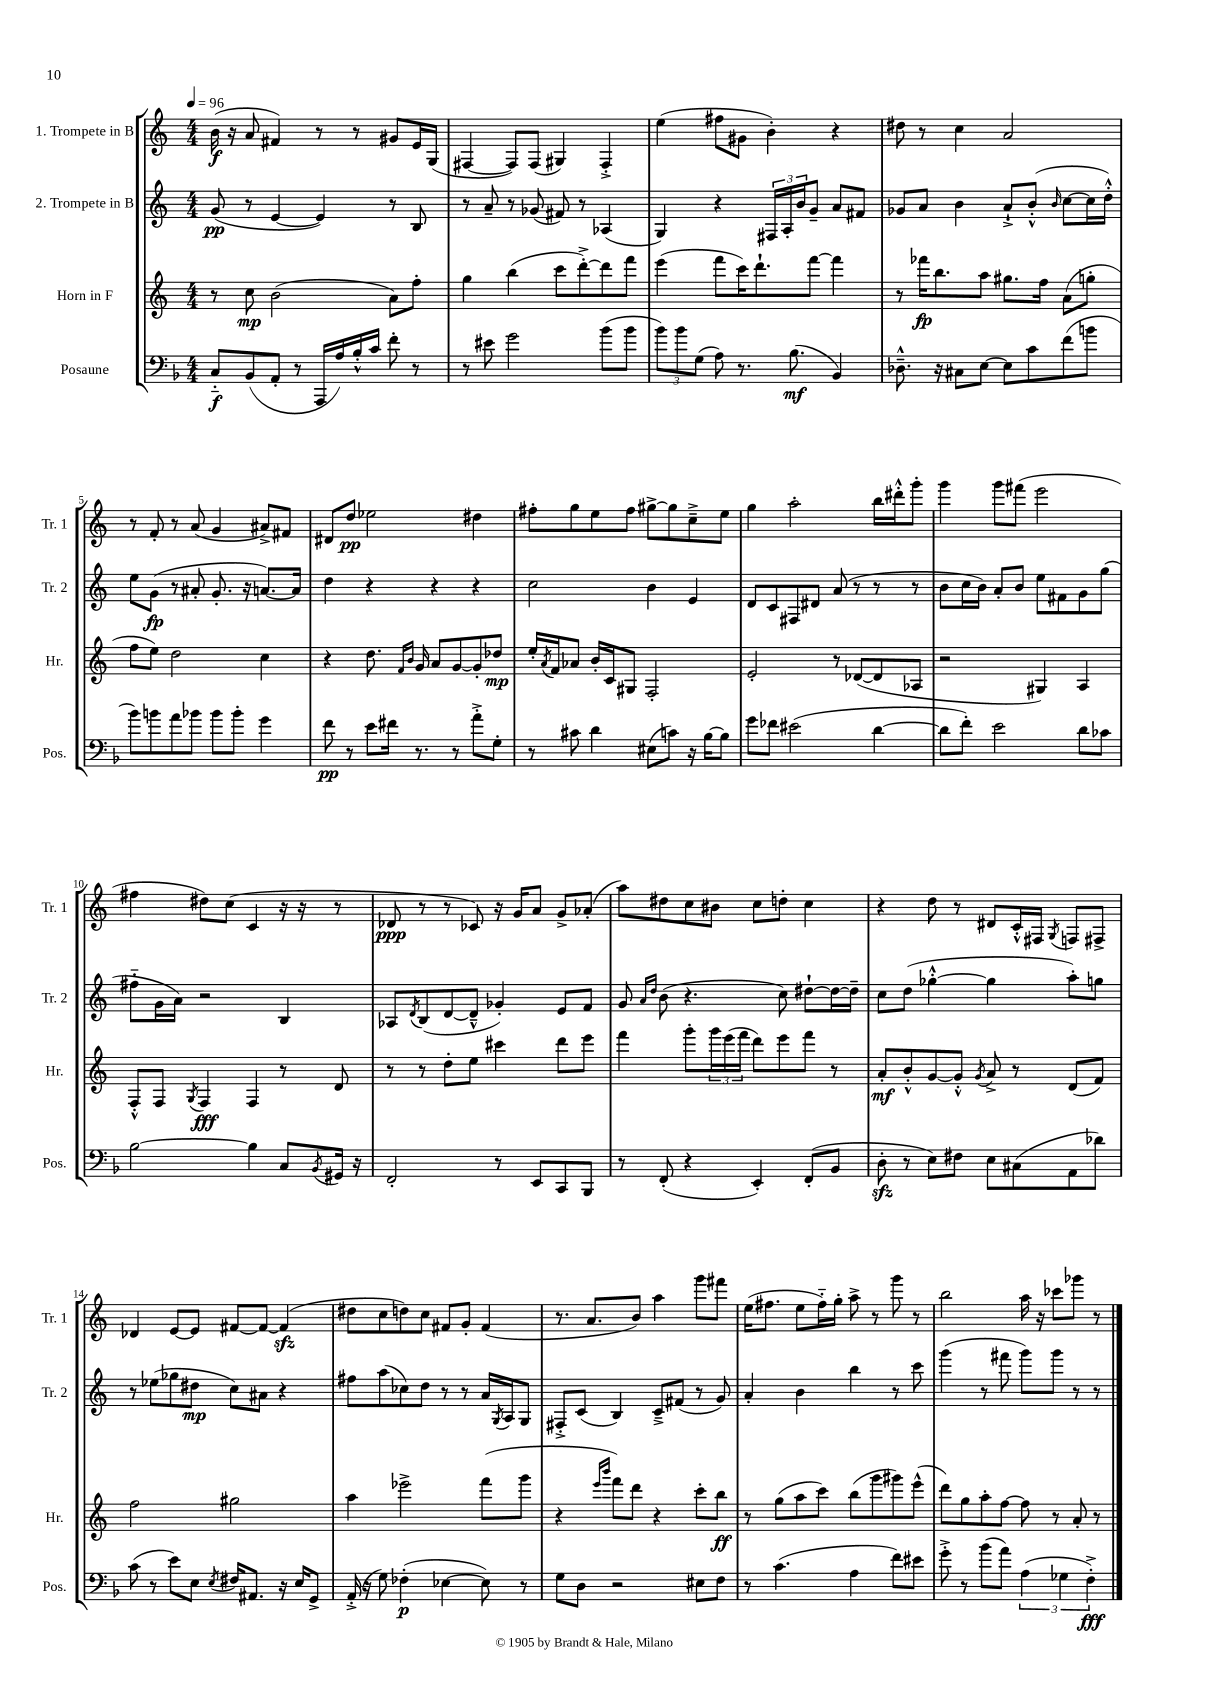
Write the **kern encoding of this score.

**kern	**dynam	**kern	**dynam	**kern	**dynam	**kern	**dynam
*part4	*part4	*part3	*part3	*part2	*part2	*part1	*part1
*staff4	*staff4	*staff3	*staff3	*staff2	*staff2	*staff1	*staff1
*I"Posaune	*	*I"Horn in F	*	*I"2. Trompete in B	*	*I"1. Trompete in B	*
*I'Pos.	*	*I'Hr.	*	*I'Tr. 2	*	*I'Tr. 1	*
*clefF4	*	*clefG2	*	*clefG2	*	*clefG2	*
*k[b-]	*	*k[]	*	*k[]	*	*k[]	*
*M4/4	*	*M4/4	*	*M4/4	*	*M4/4	*
*MM96	*	*MM96	*	*MM96	*	*MM96	*
=1	=1	=1	=1	=1	=1	=1	=1
8C/L	f	8r	.	(8g/	pp	(16b\	f
.	.	.	.	.	.	16r	.
(8BB-/	.	8cc\	mp	8r	.	8a/	.
8AA'/J	.	(2b\	.	[4e/	.	4f#X/)	.
8r	.	.	.	.	.	.	.
16AAA/LL	.	.	.	4e/])	.	8r	.
16A/)	.	.	.	.	.	.	.
16B-'^^/	.	.	.	.	.	8r	.
16c/JJ	.	.	.	.	.	.	.
8f'\	.	8a\L)	.	8r	.	8g#X/L	.
8r	.	8ff'\J	.	8B/	.	16e/L	.
.	.	.	.	.	.	(16G/JJ	.
=2	=2	=2	=2	=2	=2	=2	=2
8r	.	4gg\	.	8r	.	[4F#X/	.
8e#X\	.	.	.	8a~/	.	.	.
2g\	.	(4bb\	.	8r	.	8F#/L])	.
.	.	.	.	(8g-X/	.	(8F#/J	.
.	.	8ccc\L	.	8f#X/)	.	4G#X/)	.
.	.	[8ddd'^\)	.	8r	.	.	.
(8b-\L	.	8ddd\]	.	(4A-X/	.	4F#'^/	.
8b-\J	.	8fff\J	.	.	.	.	.
=3	=3	=3	=3	=3	=3	=3	=3
12b-\L)	.	(4eee\	.	4G/)	.	(4ee\	.
12b-\	.	.	.	.	.	.	.
(12G\J	.	.	.	.	.	.	.
8A\)	.	8fff\L	.	4r	.	8ff#X\L	.
8.r	.	16ccc\K)	.	.	.	8g#X\J	.
.	.	8.ddd`\	.	.	.	.	.
.	.	.	.	24F#X/LL	.	4b'\)	.
.	.	.	.	24A'/	.	.	.
(8.B-\	mf	.	.	.	.	.	.
.	.	.	.	24b/J	.	.	.
.	.	[8fff\J	.	8g~/J	.	.	.
4BB-/)	.	4fff\]	.	8a/L	.	4r	.
.	.	.	.	8f#X/J	.	.	.
=4	=4	=4	=4	=4	=4	=4	=4
8.D-X~^^\	.	8r	.	8g-X/L	.	8dd#X\	.
.	.	16fff-X\KL	fp	8a/J	.	8r	.
16r	.	8.bb\	.	.	.	.	.
8C#X\L	.	.	.	4b\	.	4cc\	.
[8E\J	.	8aa\J	.	.	.	.	.
8E\L]	.	8.gg#X\L	.	8a`^/L	.	2a/	.
8c\	.	.	.	(8b'^^/J	.	.	.
.	.	16ff\Jk	.	.	.	.	.
.	.	.	.	16qqb/	.	.	.
(8f\	.	(8a\L	.	[8cc\L	.	.	.
8bn\J	.	8ggn'\J	.	16cc\L]	.	.	.
.	.	.	.	16dd'^^\JJ)	.	.	.
!!LO:LB:g=z
=5	=5	=5	=5	=5	=5	=5	=5
8b-\L)	.	8ff\L	.	8ee\L	.	8r	.
8bn\	.	8ee\J)	.	(8g\J	fp	8f'/	.
8a\	.	2dd\	.	8r	.	8r	.
8b-X\J	.	.	.	8a#X'/	.	(8a/	.
8b-\L	.	.	.	8.g'/	.	4g/	.
8b-'\J	.	.	.	.	.	.	.
.	.	.	.	16r	.	.	.
4g\	.	4cc\	.	[8.an/L)	.	8a#X^/L)	.
.	.	.	.	.	.	8f#X/J	.
.	.	.	.	16a/Jk]	.	.	.
=6	=6	=6	=6	=6	=6	=6	=6
8f\	pp	4r	.	4dd\	.	8d#X/L	.
8r	.	.	.	.	.	8dd/J	pp
8e\L	.	8.dd\	.	4r	.	2ee-X\	.
16f#X\Jk	.	.	.	.	.	.	.
.	.	16qqf/LL	.	.	.	.	.
.	.	16qqb/JJ	.	.	.	.	.
8.r	.	16g/	.	.	.	.	.
.	.	8a/L	.	4r	.	.	.
8r	.	[8g/	.	.	.	.	.
8a'^\L	.	8g'/]	.	4r	.	4dd#X\	.
8G'\J	.	8dd-X/J	mp	.	.	.	.
=7	=7	=7	=7	=7	=7	=7	=7
8r	.	16ee'/LL	.	2cc\	.	8ff#X'\L	.
.	.	8qa/	.	.	.	.	.
.	.	16f/J	.	.	.	.	.
8c#X\	.	8a-X/J	.	.	.	8gg\	.
4d\	.	16b'/LL	.	.	.	8ee\	.
.	.	16c/J	.	.	.	.	.
.	.	8G#X/J	.	.	.	8ff#\J	.
(8E#X\L	.	2F'/	.	4b\	.	[8gg#X^\L	.
8cn\J)	.	.	.	.	.	8gg#\]	.
16r	.	.	.	4e/	.	8cc~^\	.
[16B-\KL	.	.	.	.	.	.	.
8B-\J]	.	.	.	.	.	8ee\J	.
=8	=8	=8	=8	=8	=8	=8	=8
8g\L	.	2e'/	.	8d/L	.	4gg\	.
8f-X\J	.	.	.	8c/	.	.	.
(2e#X\	.	.	.	8F#X/	.	2aa'\	.
.	.	.	.	8d#X/J	.	.	.
.	.	8r	.	(8a/	.	.	.
.	.	([8d-X/L	.	8r	.	.	.
[4d\	.	8d-/]	.	8r	.	16bb\LL	.
.	.	.	.	.	.	16ddd#X'^^\J	.
.	.	8A-X/J	.	8r	.	8ggg'\J	.
=9	=9	=9	=9	=9	=9	=9	=9
8d\L]	.	2r	.	8b\L	.	4ggg\	.
8f'\J)	.	.	.	16cc\L	.	.	.
.	.	.	.	16b\JJ)	.	.	.
2e\	.	.	.	8a'/L	.	8ggg\L	.
.	.	.	.	8b/J	.	(8fff#X\J	.
.	.	4G#X/)	.	8ee\L	.	2eee\	.
.	.	.	.	8f#X\	.	.	.
8d\L	.	4A/	.	8g\	.	.	.
8c-X\J	.	.	.	(8gg\J	.	.	.
!!LO:LB:g=z
=10	=10	=10	=10	=10	=10	=10	=10
[2B-\	.	8F'^^/L	.	8ff#X\L	.	4ff#X\	.
.	.	8F/J	.	16g\L	.	.	.
.	.	.	.	16a\JJ)	.	.	.
.	.	8qG/	.	.	.	.	.
.	.	4F/	fff	2r	.	8dd#X\L)	.
.	.	.	.	.	.	(8cc\J	.
4B-\]	.	4F/	.	.	.	4c/	.
8C/L	.	8r	.	4B/	.	16r	.
.	.	.	.	.	.	16r	.
8qBB-/	.	.	.	.	.	.	.
16GG#X/Jk	.	8d/	.	.	.	8r	.
16r	.	.	.	.	.	.	.
=11	=11	=11	=11	=11	=11	=11	=11
2FF'/	.	8r	.	8A-X/L	.	8d-X/	ppp
.	.	.	.	8qd/	.	.	.
.	.	8r	.	(8B/	.	8r	.
.	.	8dd'\L	.	[8d/	.	8r	.
.	.	8ee\J	.	8d~^^/J]	.	8c-X/)	.
8r	.	4ccc#X\	.	4g-X'/)	.	16r	.
.	.	.	.	.	.	16g/KL	.
8EE/L	.	.	.	.	.	8a/J	.
8CC/	.	8ddd\L	.	8e/L	.	8g^/L	.
8BBB-/J	.	8eee\J	.	8f/J	.	(8a-X'/J	.
=12	=12	=12	=12	=12	=12	=12	=12
8r	.	4fff\	.	8g/	.	8aa\L)	.
.	.	.	.	16qqa/LL	.	.	.
.	.	.	.	16qqdd/JJ	.	.	.
(8FF'/	.	.	.	(8b\	.	8dd#X\	.
4r	.	8ggg'\L	.	4.r	.	8cc\	.
.	.	24ggg\L	.	.	.	8b#X\J	.
.	.	(24eee\	.	.	.	.	.
.	.	24fff\JJ	.	.	.	.	.
4EE'/)	.	8ddd\L)	.	.	.	8cc\L	.
.	.	8eee\	.	8cc\)	.	8ddn'\J	.
(8FF'/L	.	8fff\J	.	[8dd#X`\L	.	4cc\	.
8BB-/J	.	8r	.	16dd#\L_	.	.	.
.	.	.	.	16dd#~\JJ]	.	.	.
=13	=13	=13	=13	=13	=13	=13	=13
8Dzz'\	.	8a'/L	mf	8cc\L	.	4r	.
8r	.	8b'^^/	.	(8dd\J	.	.	.
8E\L)	.	[8g/	.	[4gg-X'^^\	.	8dd\	.
8F#X\J	.	8g'^^/J]	.	.	.	8r	.
.	.	8qg/	.	.	.	.	.
8E\L	.	8a^/	.	4gg-\]	.	8d#X/L	.
(8C#X\	.	8r	.	.	.	16c'^^/L	.
.	.	.	.	.	.	16F#X/JJ	.
.	.	.	.	.	.	8qG/	.
8AA\	.	(8d/L	.	8aa'\L)	.	8Fn/L	.
8d-X\J)	.	8f/J)	.	8ggn\J	.	8F#X^/J	.
!!LO:LB:g=z
=14	=14	=14	=14	=14	=14	=14	=14
(8c\	.	2ff\	.	8r	.	4d-X/	.
8r	.	.	.	(8ee-X\L	.	.	.
8e\L)	.	.	.	8gg-X\	.	[8e/L	.
8E\J	.	.	.	8dd#X\J	mp	8e/J]	.
8qE/	.	.	.	.	.	.	.
16F#X/KL	.	2gg#X\	.	8cc\L)	.	[8f#X/L	.
8.AA#X/J	.	.	.	.	.	.	.
.	.	.	.	8a#X\J	.	8f#/J_	.
16r	.	.	.	4r	.	(4f#zz/]	.
16E/KL	.	.	.	.	.	.	.
8GG^/J	.	.	.	.	.	.	.
=15	=15	=15	=15	=15	=15	=15	=15
(16AA'^/	.	4aa\	.	8ff#X\L	.	8dd#X\L	.
16r	.	.	.	.	.	.	.
8G\)	.	.	.	(8aa\	.	8cc\	.
(4F-X'\	p	2eee-X^\	.	8cc-X\)	.	8ddn\)	.
.	.	.	.	8dd\J	.	8cc\J	.
[4E-X\	.	.	.	8r	.	8f#X/L	.
.	.	.	.	8r	.	8g'/J	.
8E-\])	.	(8fff\L	.	16a/LL	.	(4f#/	.
.	.	.	.	8qG/	.	.	.
.	.	.	.	16A/J	.	.	.
8r	.	8ggg\J	.	8G/J	.	.	.
=16	=16	=16	=16	=16	=16	=16	=16
8G\L	.	4r	.	8F#X'^/L	.	8.r	.
8D\J	.	.	.	(8c/J	.	.	.
.	.	.	.	.	.	8.a/L	.
.	.	16qqeee/LL	.	.	.	.	.
.	.	16qqbbb/JJ	.	.	.	.	.
2r	.	8fff\L)	.	4B/)	.	.	.
.	.	8ddd\J	.	.	.	8b/J)	.
.	.	4r	.	8c~^/L	.	4aa\	.
.	.	.	.	(8f#X/J	.	.	.
8E#X\L	.	8ccc'\L	.	8r	.	8ggg\L	.
8F\J	.	8bb\J	ff	8g/)	.	8fff#X\J	.
=17	=17	=17	=17	=17	=17	=17	=17
8r	.	8r	.	4a'/	.	(16ee\KL	.
.	.	.	.	.	.	8.ff#X\J	.
(4.c\	.	(8gg\L	.	.	.	.	.
.	.	8aa\	.	4b\	.	8ee\L	.
.	.	8ccc\J)	.	.	.	16ff#\L)	.
.	.	.	.	.	.	16gg'\JJ	.
4A\	.	(8bb\L	.	4bb\	.	8aa^\	.
.	.	8ggg\	.	.	.	8r	.
8f\L)	.	8ggg#X\)	.	8r	.	8ggg\	.
8e#X\J	.	(8eee^^\J	.	8ccc\	.	8r	.
=18	=18	=18	=18	=18	=18	=18	=18
8g'^\	.	8ddd\L)	.	(4ggg\	.	2bb\	.
8r	.	8gg\	.	.	.	.	.
(8b-\L	.	8aa'\	.	8r	.	.	.
8a\J)	.	[8ff\J	.	8fff#X\	.	.	.
(6A\	.	8ff\]	.	8ggg\L)	.	16aa\	.
.	.	.	.	.	.	16r	.
.	.	8r	.	8ggg\J	.	8ccc-X\L	.
6G-X\	.	.	.	.	.	.	.
.	.	8a'/	.	8r	.	8ggg-X\J	.
6F'^\)	fff	.	.	.	.	.	.
.	.	8r	.	8r	.	8r	.
==	==	==	==	==	==	==	==
*-	*-	*-	*-	*-	*-	*-	*-
